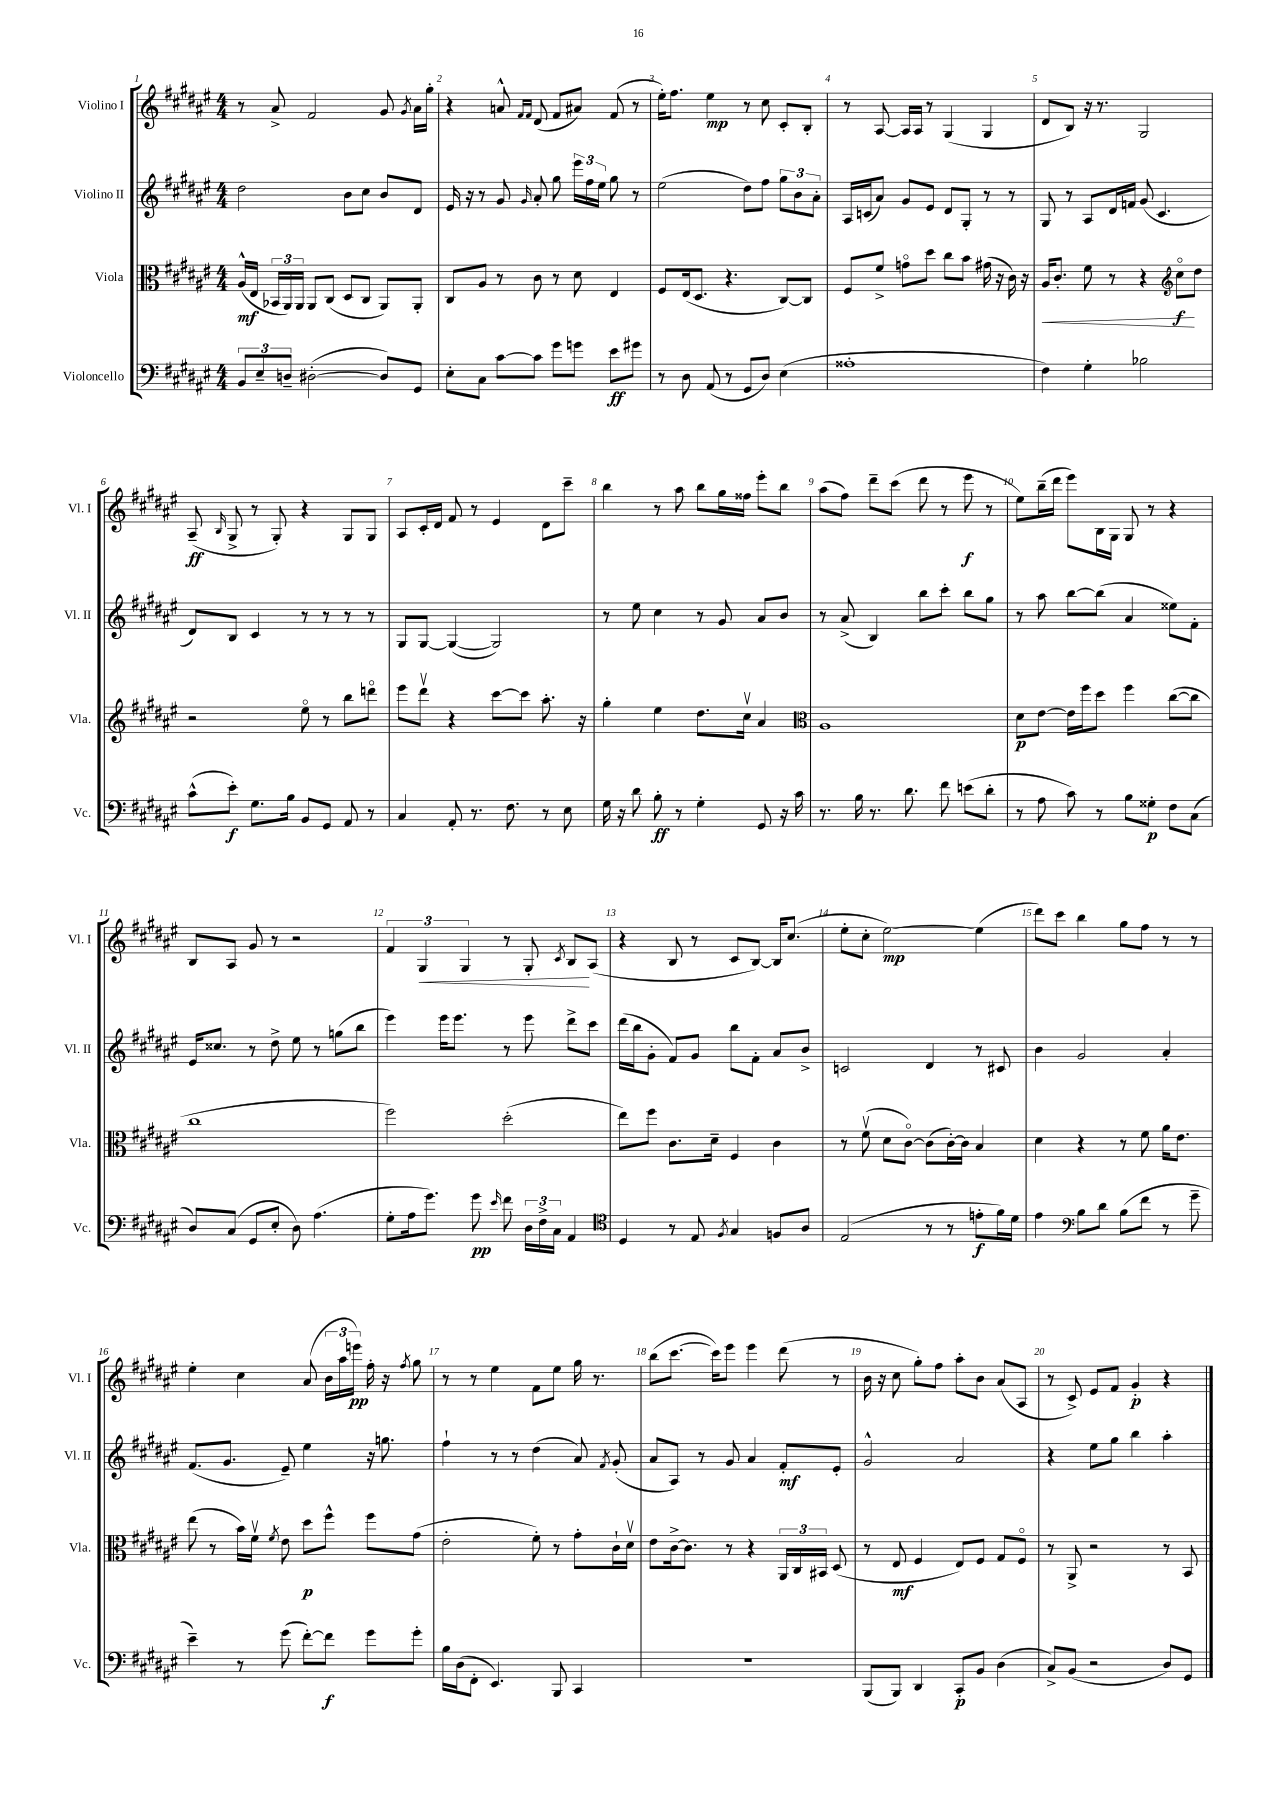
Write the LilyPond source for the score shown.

<<
\new StaffGroup <<
\new Staff = "s0" \with { instrumentName = "Violino I" shortInstrumentName = "Vl. I" } {
    \clef treble \key fis \major \numericTimeSignature \time 4/4
    \autoBeamOff r8 ais'8-> fis'2 gis'8 \acciaccatura { gis'8 } ais'16[ gis''16]-. |
    r4 a'8-^ \grace { fis'16[ fis'16] } dis'8( fis'8[ ais'8]) fis'8( r8 |
    eis''16[-.) fis''8.] eis''4\mp r8 cis''8 cis'8[-. b8]-. |
    r8 ais8~ ais16[ ais16] r8 gis4( gis4 |
    dis'8[ b8]) r16 r8. gis2 |
    ais8--\ff( \grace { b16 } gis8-> r8 gis8-.) r4 gis8[ gis8] |
    ais8[ cis'16-. dis'16] fis'8 r8 eis'4 dis'8[ cis'''8]-- |
    b''4 r8 ais''8 b''8[ gis''16 fisis''16] eis'''8[-. b''8] |
    ais''8[( fis''8]) dis'''8[-- cis'''8]( dis'''8 r8 eis'''8\f r8 |
    eis''8[) b''16--( dis'''16] eis'''8[) b16 gis16] gis8 r8 r4 |
    b8[ ais8] gis'8 r8 r2 |
    \tuplet 3/2 { fis'4 gis4\< gis4 } r8 gis8-. \acciaccatura { cis'8 } b8[\! ais8]( |
    r4 b8 r8 cis'8[ b8]~) b16[ cis''8.]( |
    eis''8[-. cis''8]-. eis''2~\mp) eis''4( |
    dis'''8[) cis'''8] b''4 gis''8[ fis''8] r8 r8 |
    eis''4-. cis''4 ais'8( \tuplet 3/2 { b'16[ ais''16 e'''16]\pp) } fis''16-. r16 \acciaccatura { fis''8 } gis''8 |
    r8 r8 eis''4 fis'8[ eis''8] gis''16 r8. |
    b''8[( cis'''8.]~ cis'''16[) eis'''8] eis'''4 dis'''8( r8 |
    b'16 r16 cis''8 gis''8[-.) fis''8] ais''8[-. b'8] ais'8[( ais8] |
    r8 cis'8->) eis'8[ fis'8] gis'4-.\p r4 \bar "|." |
}
\new Staff = "s1" \with { instrumentName = "Violino II" shortInstrumentName = "Vl. II" } {
    \clef treble \key fis \major \numericTimeSignature \time 4/4
    \autoBeamOff dis''2 b'8[ cis''8] b'8[ dis'8] |
    eis'16 r16 r8 gis'8 \grace { gis'16 } ais'8-. gis''8 \tuplet 3/2 { eis'''16[ fis''16 eis''16] } gis''8 r8 |
    eis''2( dis''8[) fis''8] \tuplet 3/2 { gis''8[ b'8 ais'8]-. } |
    ais16[ c'16( ais'8]) gis'8[ eis'8] dis'8[ gis8]-. r8 r8 |
    gis8 r8 ais8[ dis'16 f'16] gis'8( cis'4. |
    dis'8[) b8] cis'4 r8 r8 r8 r8 |
    gis8[ gis8]~ gis4~( gis2) |
    r8 eis''8 cis''4 r8 gis'8 ais'8[ b'8] |
    r8 ais'8->( b4) b''8[ cis'''8]-. b''8[ gis''8] |
    r8 ais''8 b''8[~ b''8]( ais'4 eisis''8[) fis'8]-. |
    eis'16[ cisis''8.] r8 dis''8-> eis''8 r8 g''8[( b''8] |
    eis'''4) eis'''16[ eis'''8.] r8 eis'''8 dis'''8[-> cis'''8] |
    dis'''16[( b''16 gis'8]-. fis'8[) gis'8] b''8[ fis'8]-. ais'8[ b'8]-> |
    c'2 dis'4 r8 cis'8 |
    b'4 gis'2 ais'4-. |
    fis'8.[( gis'8.] eis'8--) eis''4 r16 g''8. |
    fis''4-! r8 r8 dis''4( ais'8) \acciaccatura { fis'8 } gis'8-.( |
    ais'8[ ais8]) r8 gis'8 ais'4 fis'8[-.\mf eis'8]-. |
    gis'2-^ ais'2 |
    r4 eis''8[ gis''8] b''4 ais''4-. \bar "|." |
}
\new Staff = "s2" \with { instrumentName = "Viola" shortInstrumentName = "Vla." } {
    \clef alto \key fis \major \numericTimeSignature \time 4/4
    \autoBeamOff ais16[-^\mf( eis16] \tuplet 3/2 { bes,16[ ais,16) ais,16] } ais,8[ cis8]( dis8[ cis8] ais,8[) ais,8]-. |
    cis8[ ais8] r8 cis'8 r8 dis'8 eis4 |
    fis8[ eis16( dis8.] r4. cis8[~) cis8] |
    fis8[ fis'8]-> g'8[\flageolet dis''8] cis''8[ b'8] gis'16( r16 cis'16) r16 |
    ais16[\< cis'8.]-. fis'8 r8 r4 \clef treble cis''8[\flageolet\f\! dis''8] |
    r2 eis''8\flageolet r8 b''8[ d'''8]\flageolet |
    eis'''8[ dis'''8]\upbow r4 cis'''8[~ cis'''8] ais''8.-. r16 |
    gis''4-. eis''4 dis''8.[ cis''16]\upbow ais'4 |
    \clef alto ais1 |
    dis'8[\p eis'8]~ eis'16[ fis''16 dis''8] fis''4 cis''8[~( cis''8] |
    cis''1 |
    fis''2) dis''2-.( |
    eis''8[) fis''8] cis'8.[ dis'16]-- fis4 cis'4 |
    r8 fis'8\upbow( dis'8[ cis'8]~\flageolet) cis'8[( cis'16~-.) cis'16] b4 |
    dis'4 r4 r8 fis'8 ais'16[ eis'8.] |
    eis''8( r8 b'16[) fis'16]\upbow \acciaccatura { fis'8 } eis'8 dis''8[\p fis''8]-^ fis''8[ gis'8]( |
    eis'2-. fis'8-.) r8 gis'8[-. cis'16-! dis'16]\upbow |
    eis'8[ cis'16~-> cis'8.] r8 r4 \tuplet 3/2 { ais,16[ cis16 bis,16] } dis8( |
    r8 eis8\mf fis4 eis8[) fis8] gis8[ fis8]\flageolet |
    r8 ais,8-> r2 r8 b,8 \bar "|." |
}
\new Staff = "s3" \with { instrumentName = "Violoncello" shortInstrumentName = "Vc." } {
    \clef bass \key fis \major \numericTimeSignature \time 4/4
    \autoBeamOff \tuplet 3/2 { b,8[ eis8-- d8]-- } dis2~-.( dis8[) gis,8] |
    eis8[-. cis8] cis'8[~ cis'8] gis'8[ g'8] eis'8[\ff gis'8] |
    r8 dis8 ais,8( r8 gis,8[ dis8]) eis4( |
    aisis1-. |
    fis4) gis4-. bes2 |
    cis'8[-^( eis'8]-.\f) gis8.[ b16] b,8[ gis,8] ais,8 r8 |
    cis4 ais,8-. r8. fis8. r8 eis8 |
    gis16 r16 dis'8 b8-.\ff r8 gis4-. gis,8 r16 cis'16 |
    r8. b16 r8. dis'8. fis'8 e'8[( dis'8]-. |
    r8 ais8 cis'8) r8 b8[ gisis8]-.\p fis8[ cis8]( |
    dis8[) cis8]( gis,8[ eis8]-. dis8) ais4.( |
    gis8[-. ais16 gis'8.]) gis'8\pp \grace { eis'16 } fis'8 \tuplet 3/2 { dis16[ fis16-> cis16] } ais,4 |
    \clef tenor dis4 r8 eis8 \acciaccatura { fis8 } gis4 f8[ ais8] |
    eis2( r8 r8 e'8[-.\f fis'16) dis'16] |
    eis'4 \clef bass b8[ dis'8] b8[( fis'8] r8 gis'8-- |
    eis'4--) r8 gis'8( fis'8[~-.) fis'8]\f gis'8[ gis'8]-. |
    b16[ dis16( fis,8]-. eis,4.) b,,8 cis,4 |
    R1 |
    b,,8[( b,,8]) dis,4 cis,8[-.\p b,8] dis4( |
    cis8[->) b,8]( r2 dis8[) gis,8] \bar "|." |
}
>>
>>
\layout { \context { \Score \override BarNumber.break-visibility = ##(#f #t #t) barNumberVisibility = #all-bar-numbers-visible } }
